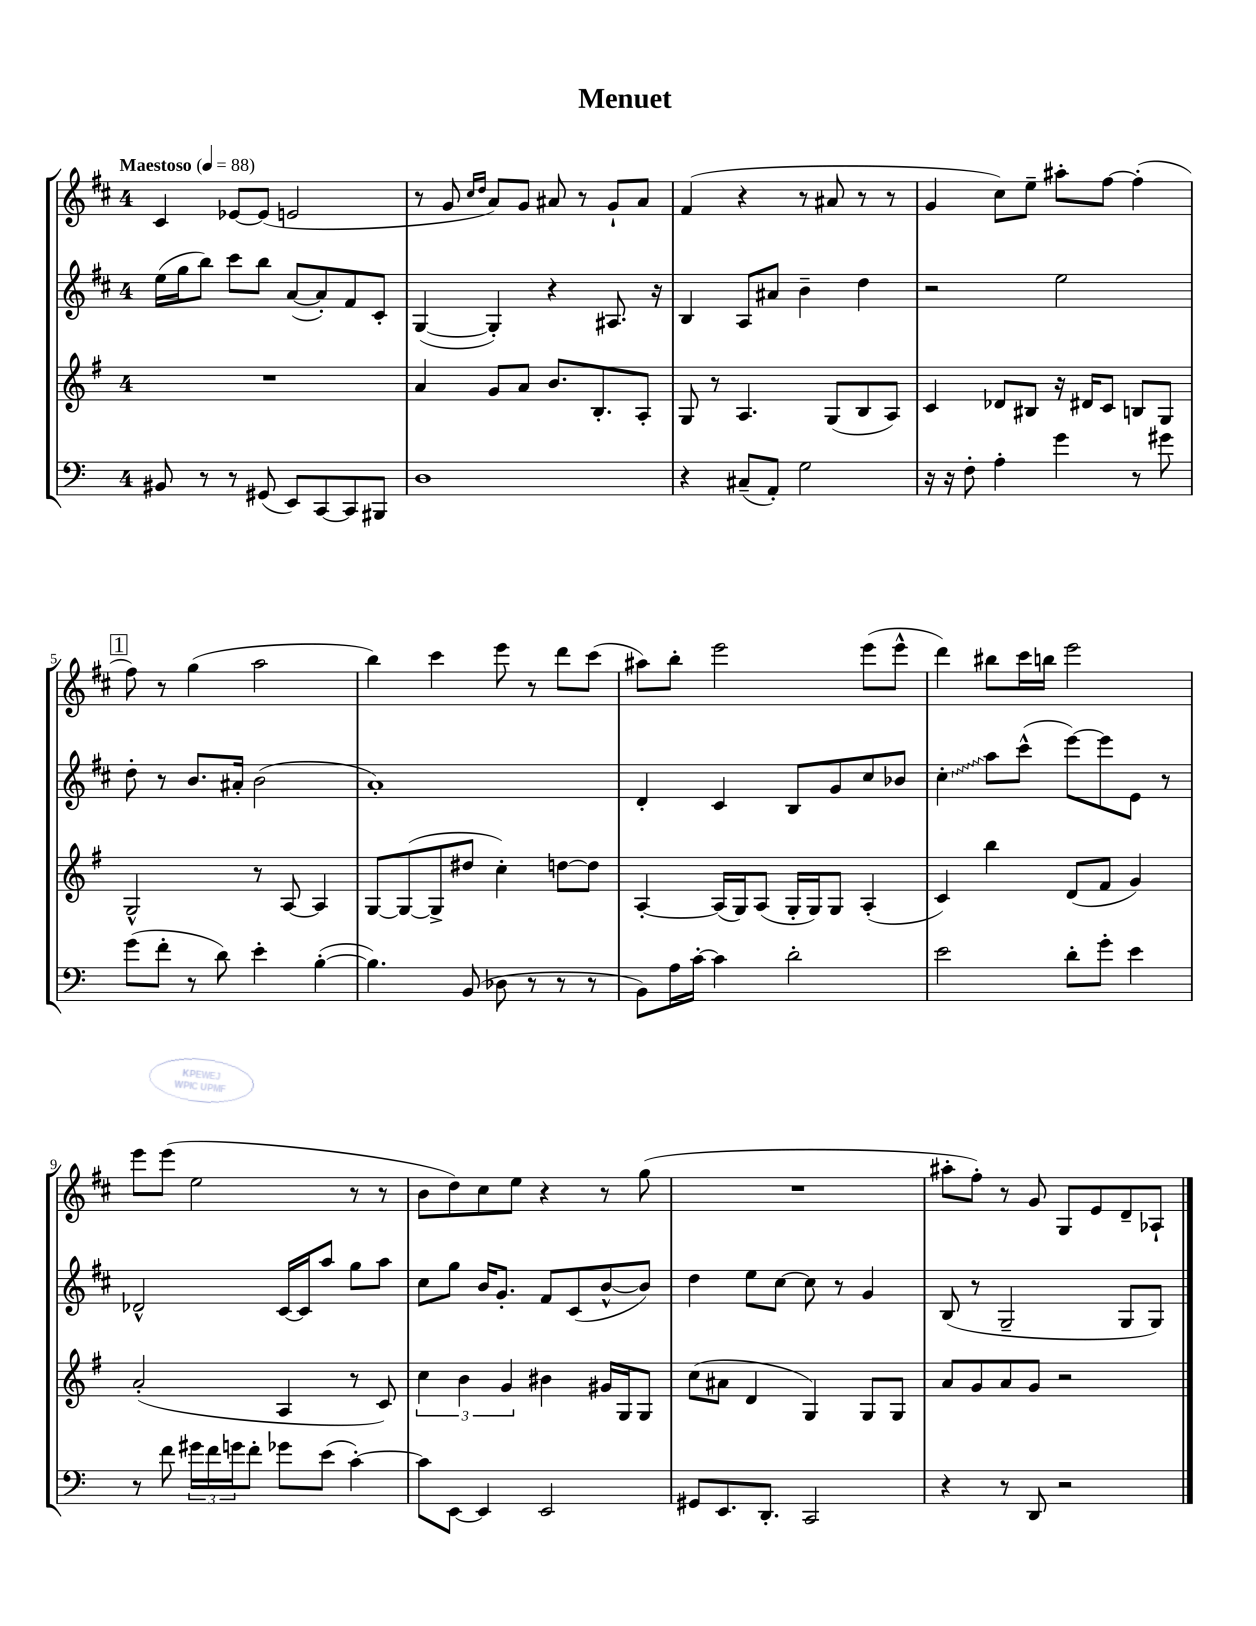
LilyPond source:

\header { title = "Menuet" }
<<
\new StaffGroup <<
\new Staff = "s0" {
    \clef treble \key d \major \once \override Staff.TimeSignature.style = #'single-digit \time 4/4 \tempo "Maestoso" 4 = 88
    cis'4 ees'8~ ees'8( e'2 |
    r8 g'8 \grace { cis''16 d''16 } a'8) g'8 ais'8 r8 g'8-! ais'8 |
    fis'4( r4 r8 ais'8 r8 r8 |
    g'4 cis''8) e''8-- ais''8-. fis''8~ fis''4-.( |
    \mark \markup { \box "1" } fis''8) r8 g''4( a''2 |
    b''4) cis'''4 e'''8 r8 d'''8 cis'''8( |
    ais''8) b''8-. e'''2 e'''8( e'''8-^ |
    d'''4) bis''8 cis'''16 b''16 e'''2 |
    e'''8 e'''8( e''2 r8 r8 |
    b'8 d''8) cis''8 e''8 r4 r8 g''8( |
    R1 |
    ais''8-. fis''8-.) r8 g'8 g8 e'8 d'8-- aes8-! \bar "|." |
}
\new Staff = "s1" {
    \clef treble \key d \major \once \override Staff.TimeSignature.style = #'single-digit \time 4/4
    e''16( g''16 b''8) cis'''8 b''8 a'8~( a'8-.) fis'8 cis'8-. |
    g4~( g4-.) r4 ais8. r16 |
    b4 a8 ais'8 b'4-- d''4 |
    r2 e''2 |
    \mark \markup { \box "1" } d''8-. r8 b'8. ais'16-. b'2( |
    a'1-.) |
    d'4-. cis'4 b8 g'8 cis''8 bes'8 |
    \once \override Glissando.style = #'zigzag cis''4-.\glissando a''8 cis'''8-^( e'''8~) e'''8 e'8 r8 |
    des'2-^ cis'16~ cis'16 a''8 g''8 a''8 |
    cis''8 g''8 b'16 g'8.-. fis'8 cis'8( b'8~-^ b'8) |
    d''4 e''8 cis''8~ cis''8 r8 g'4 |
    b8( r8 g2-- g8 g8) \bar "|." |
}
\new Staff = "s2" {
    \clef treble \key g \major \once \override Staff.TimeSignature.style = #'single-digit \time 4/4
    R1 |
    a'4 g'8 a'8 b'8. b8.-. a8-. |
    g8 r8 a4. g8( b8 a8) |
    c'4 des'8 bis8 r16 dis'16 c'8 b8 g8 |
    \mark \markup { \box "1" } g2-^ r8 a8~ a4 |
    g8~ g8~( g8-> dis''8 c''4-.) d''8~ d''8 |
    a4~-. a16( g16) a8( g16-. g16) g8 a4-.( |
    c'4) b''4 d'8( fis'8 g'4) |
    a'2-.( a4 r8 c'8) |
    \tuplet 3/2 { c''4 b'4 g'4 } bis'4 gis'16 g16 g8 |
    c''8( ais'8 d'4 g4) g8 g8 |
    a'8 g'8 a'8 g'8 r2 \bar "|." |
}
\new Staff = "s3" {
    \clef bass \key c \major \once \override Staff.TimeSignature.style = #'single-digit \time 4/4
    bis,8 r8 r8 gis,8( e,8) c,8~ c,8 bis,,8 |
    d1 |
    r4 cis8--( a,8-.) g2 |
    r16 r16 f8-. a4-. g'4 r8 gis'8 |
    \mark \markup { \box "1" } g'8( f'8-. r8 d'8) e'4-. b4~-.( |
    b4.) b,8( des8 r8 r8 r8 |
    b,8) a16 c'16~-. c'4 d'2-. |
    e'2 d'8-. g'8-. e'4 |
    r8 f'8 \tuplet 3/2 { gis'16 f'16 g'16 } f'8-. ges'8 e'8( c'4~-.) |
    c'8 e,8~ e,4 e,2 |
    gis,8 e,8. d,8.-. c,2 |
    r4 r8 d,8 r2 \bar "|." |
}
>>
>>
